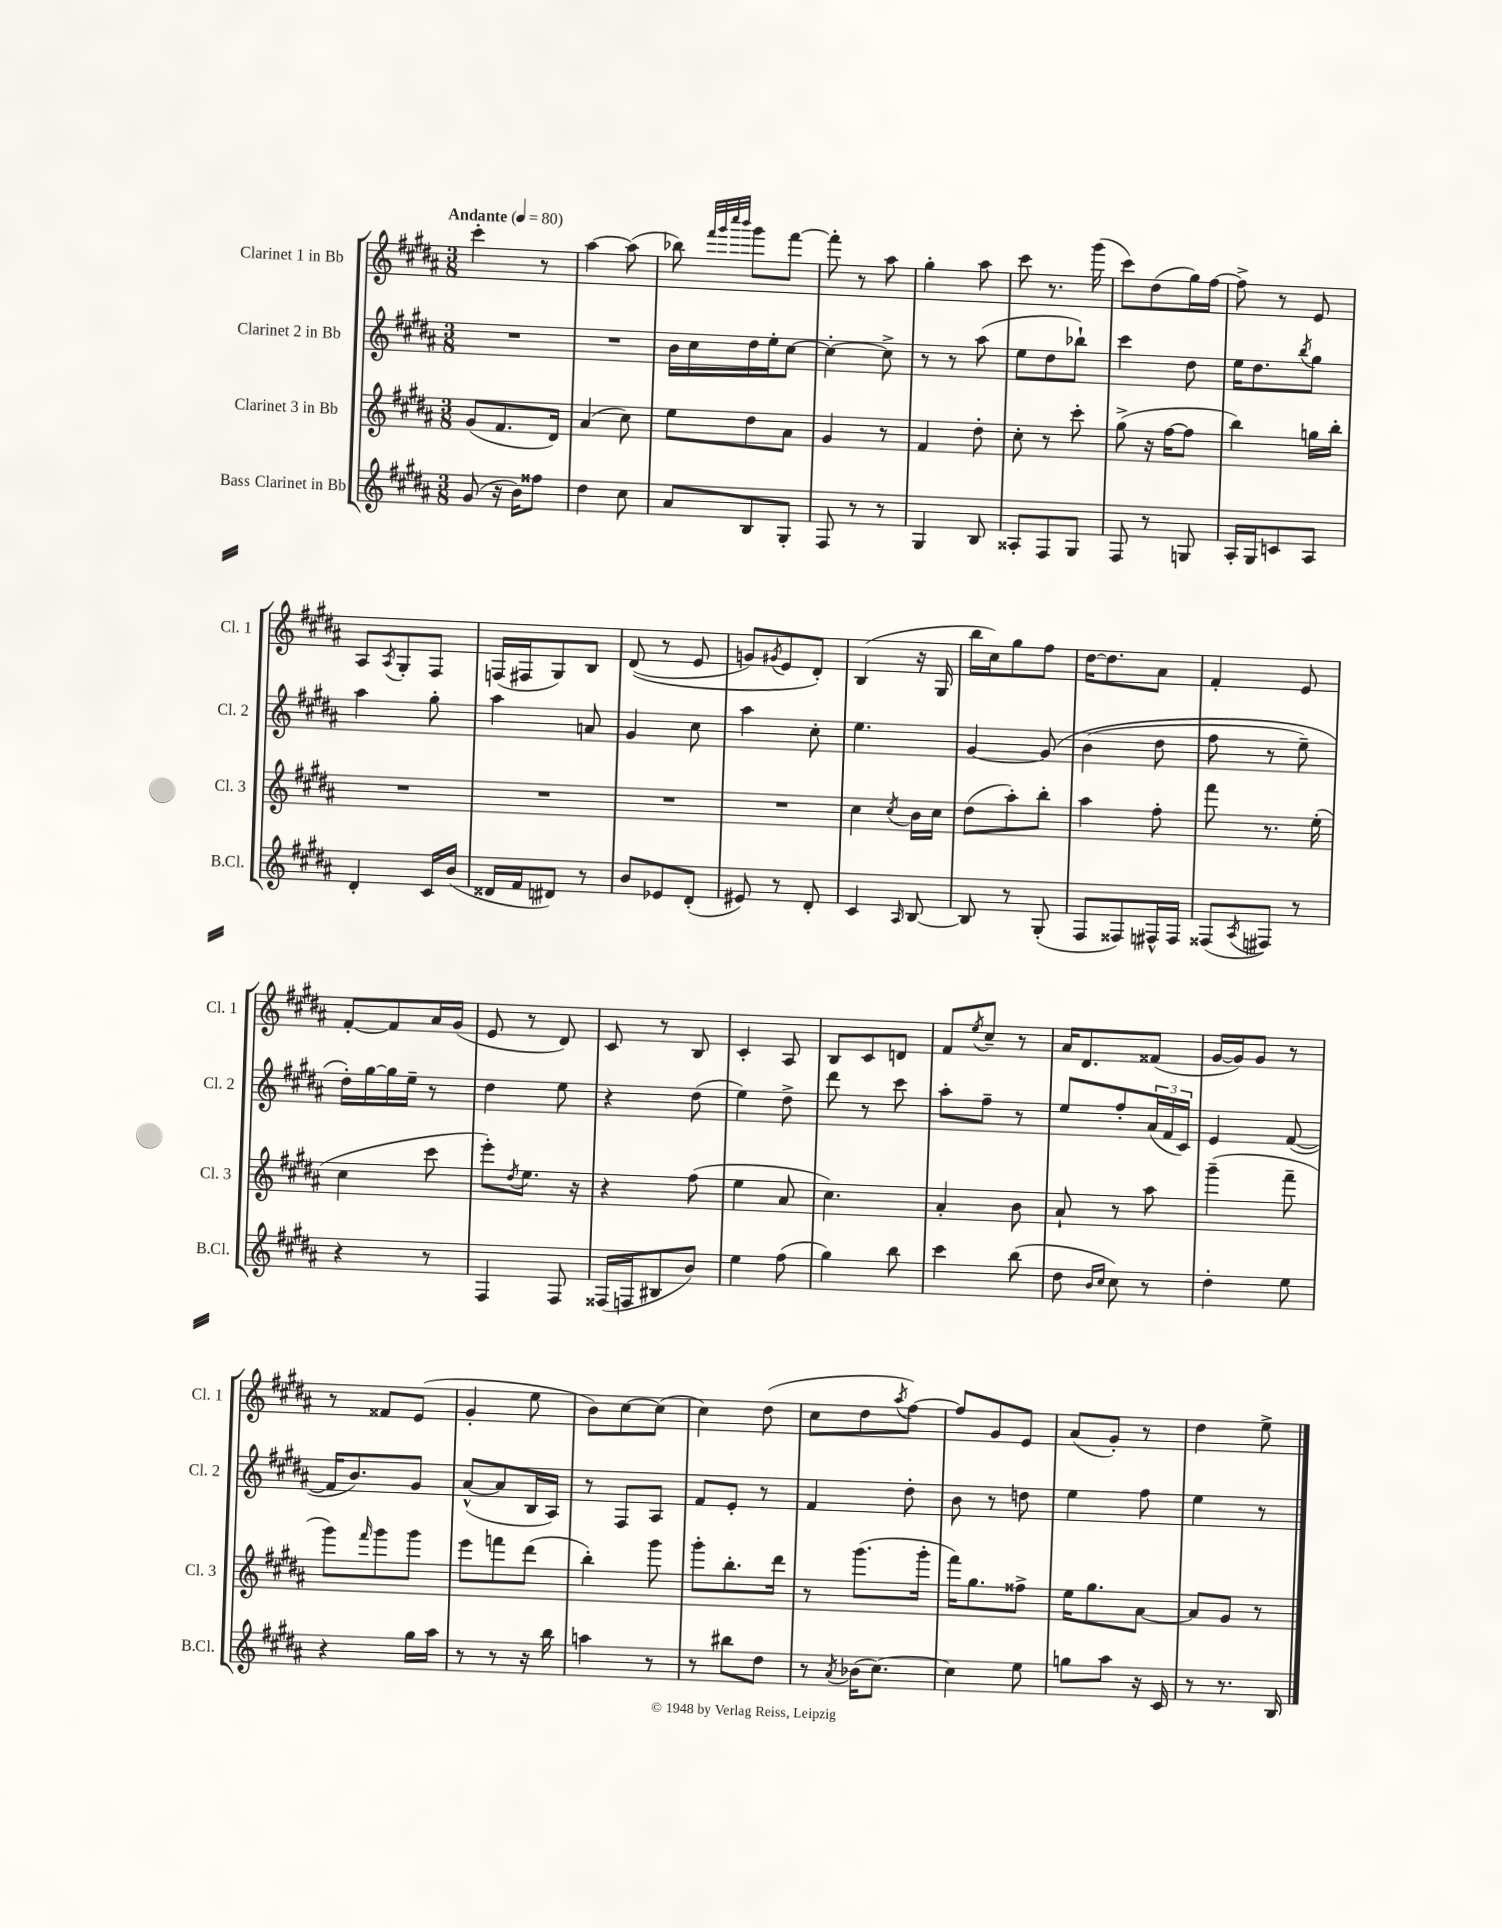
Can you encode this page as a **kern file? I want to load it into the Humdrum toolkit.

**kern	**kern	**kern	**kern
*part4	*part3	*part2	*part1
*staff4	*staff3	*staff2	*staff1
*I"Bass Clarinet in Bb	*I"Clarinet 3 in Bb	*I"Clarinet 2 in Bb	*I"Clarinet 1 in Bb
*I'B.Cl.	*I'Cl. 3	*I'Cl. 2	*I'Cl. 1
*clefG2	*clefG2	*clefG2	*clefG2
*k[f#c#g#d#a#]	*k[f#c#g#d#a#]	*k[f#c#g#d#a#]	*k[f#c#g#d#a#]
*M3/8	*M3/8	*M3/8	*M3/8
*MM80	*MM80	*MM80	*MM80
=1	=1	=1	=1
!	!	!	!LO:TX:a:B:t=Andante
(8g#/	(8g#/L	4.r	4ccc#'\
16r	8.f#/	.	.
16b\KL)	.	.	.
8ff##X\J	.	.	8r
.	16d#/Jk)	.	.
=2	=2	=2	=2
4dd#\	(4a#/	4.r	[4aa#\
8cc#\	8cc#\)	.	(8aa#\]
=3	=3	=3	=3
8a#/L	8ee\L	16b\LL	8bb-X\)
.	.	16cc#\	.
.	.	.	32qqfff#/LLL
.	.	.	32qqggg#/
.	.	.	32qqcccc#/
.	.	.	32qqbbb/JJJ
8B/	8dd#\	16dd#\	8ggg#\L
.	.	16ee'\J	.
8G#'/J	8a#\J	[8cc#\J	[8fff#\J
=4	=4	=4	=4
8F#/	4g#/	4cc#'\_	8fff#'\]
8r	.	.	8r
8r	8r	8cc#^\]	8aa#\
=5	=5	=5	=5
4G#/	4f#/	8r	4gg#'\
.	.	8r	.
8B/	8dd#'\	(8aa#\	8aa#\
=6	=6	=6	=6
8A##X'/L	8cc#'\	8ee\L	8ccc#\
8F#/	8r	8dd#\	8.r
8G#/J	8ccc#'\	8bb-X`\J)	.
.	.	.	(16ggg#\
=7	=7	=7	=7
8F#/	(8gg#^\	4ccc#\	8ccc#\L)
8r	16r	.	(8dd#\
.	[16ff#\KL	.	.
8Gn/	8ff#\J]	8dd#\	16gg#\L)
.	.	.	[16ff#\JJ
=8	=8	=8	=8
16A#'/LL	4bb\)	16ee\KL	8ff#^\]
16G#/J	.	8.dd#\	.
8cn/	.	.	8r
.	.	8qbb/	.
8A#/J	16ggn\LL	8gg#\J	8e/
.	16bb'\JJ	.	.
!!LO:LB:g=z
=9	=9	=9	=9
4d#'/	4.r	4aa#\	8A#/L
.	.	.	8qA#/
.	.	.	8G#'/
16c#/LL	.	8gg#'\	8F#/J
(16b/JJ	.	.	.
=10	=10	=10	=10
16d##X/LL	4.r	4aa#\	(16Fn/LL
16f#/J	.	.	16F#X/J
8d#X/J)	.	.	8G#/)
8r	.	8an/	8B/J
=11	=11	=11	=11
8b/L	4.r	4g#/	((8d#/
8e-X/	.	.	8r
(8d#'/J	.	8cc#\	8e/
=12	=12	=12	=12
8e#X/)	4.r	4aa#\	8gn/L)
.	.	.	8qg#X/
8r	.	.	8e/
8d#'/	.	8cc#'\	8d#'/J)
=13	=13	=13	=13
4c#/	4cc#\	4.ee\	(4B/
16qqA#/	8qcc#/	.	.
[8B/	16b\LL	.	16r
.	16cc#\JJ	.	16G#/
=14	=14	=14	=14
8B/]	(8dd#\L	[4g#/	16bb\LL
.	.	.	16cc#\J)
8r	8aa#'\)	.	8gg#\
(8G#'/	8bb'\J	(8g#/]	8ff#\J
=15	=15	=15	=15
8F#/L	4aa#\	(4b\	[16dd#\KL
.	.	.	8.dd#\]
8F##X/)	.	.	.
16F#X^^/L	8ff#'\	8dd#\	8a#\J
16F#/JJ	.	.	.
=16	=16	=16	=16
(8F##X/L	8fff#\	8ff#\	4f#'/
8qA#/	.	.	.
8F#X/J)	8.r	8r	.
8r	.	8ee~\)	8e/
.	(16ee'\	.	.
!!LO:LB:g=z
=17	=17	=17	=17
4r	4cc#\	16dd#'\LL)	[8f#'/L
.	.	[16gg#\	.
.	.	16gg#\]	8f#/]
.	.	16ee~\JJ	.
8r	8ccc#\	8r	16a#/L
.	.	.	(16g#/JJ
=18	=18	=18	=18
4F#/	8eee'\L)	4dd#\	8e/
.	8qdd#/	.	.
.	8.ee\J	.	8r
8F#/	.	8ee\	8d#/)
.	16r	.	.
=19	=19	=19	=19
(16F##X/LL	4r	4r	8c#/
16Fn/J	.	.	.
8B#X/	.	.	8r
8b/J)	(8ff#\	(8dd#\	8B/
=20	=20	=20	=20
4ee\	4ee\	4ee\)	4c#'/
(8ff#\	8a#/	8dd#^\	8A#/
=21	=21	=21	=21
4gg#\)	4.cc#\)	8ddd#\	8B/L
.	.	8r	8c#/
8bb\	.	8ccc#\	8dn/J
=22	=22	=22	=22
4ccc#\	4a#'/	8aa#'\L	8f#/L
.	.	.	8qee/
.	.	8ff#~\J	8cc#~/J
(8bb\	8b\	8r	8r
=23	=23	=23	=23
8dd#\	8a#`/	8ee/L	16a#/KL
.	.	.	8.d#/
16qqb/LL	.	.	.
16qqcc#/JJ	.	.	.
8cc#\)	8r	8ff#'/	.
8r	8aa#\	(24a#/L	(8f##X/J
.	.	24f#/	.
.	.	24c#/JJ)	.
=24	=24	=24	=24
4dd#'\	(4ggg#~\	4e/	[16g#/LL
.	.	.	16g#/J])
.	.	.	8g#/J
8ee\	8fff#~\	([8f#/	8r
!!LO:LB:g=z
=25	=25	=25	=25
4r	8ggg#\L)	16f#/KL]	8r
.	.	8.b/)	.
.	16qqfff#/	.	.
.	8ggg#\	.	8f##X/L
16gg#\LL	8ggg#\J	8g#/J	(8e/J
16aa#\JJ	.	.	.
=26	=26	=26	=26
8r	8eee\L	([8a#^^/L	4g#'/
8r	8fffn\	8a#/]	.
16r	(8ddd#\J	16B/L	8ee\
16bb\	.	16A#/JJ)	.
=27	=27	=27	=27
4aan\	4bb'\)	8r	8b\L)
.	.	8F#/L	[8cc#\
8r	8ggg#\	8A#/J	(8cc#\J]
=28	=28	=28	=28
8r	8ggg#'\L	8f#/L	4cc#\)
8bb#X\L	8.bb'\	8e'/J	.
8dd#\J	.	8r	(8dd#\
.	16ddd#\Jk	.	.
=29	=29	=29	=29
8r	8r	4f#/	8cc#\L
8qa#/	.	.	.
(16b-X\KL	(8.ggg#\L	.	8dd#\
[8.cc#\J)	.	.	.
.	.	.	8qaa#/
.	.	8dd#'\	[8ff#\J)
.	16ggg#'\Jk	.	.
=30	=30	=30	=30
4cc#\]	16fff#\KL)	8b\	8ff#/L]
.	8.gg#\	.	.
.	.	8r	8g#/
8ee\	8ff##X^\J	8ddn\	8e/J
=31	=31	=31	=31
8ggn\L	16ee\KL	4ee\	(8a#/L
.	8.gg#\	.	.
8aa#\J	.	.	8g#'/J)
16r	[8a#\J	8ff#\	8r
16c#/	.	.	.
=32	=32	=32	=32
8r	8a#/L]	4ee\	4dd#\
8.r	8g#/J	.	.
.	8r	8r	8ee^\
16B/	.	.	.
==	==	==	==
*-	*-	*-	*-
